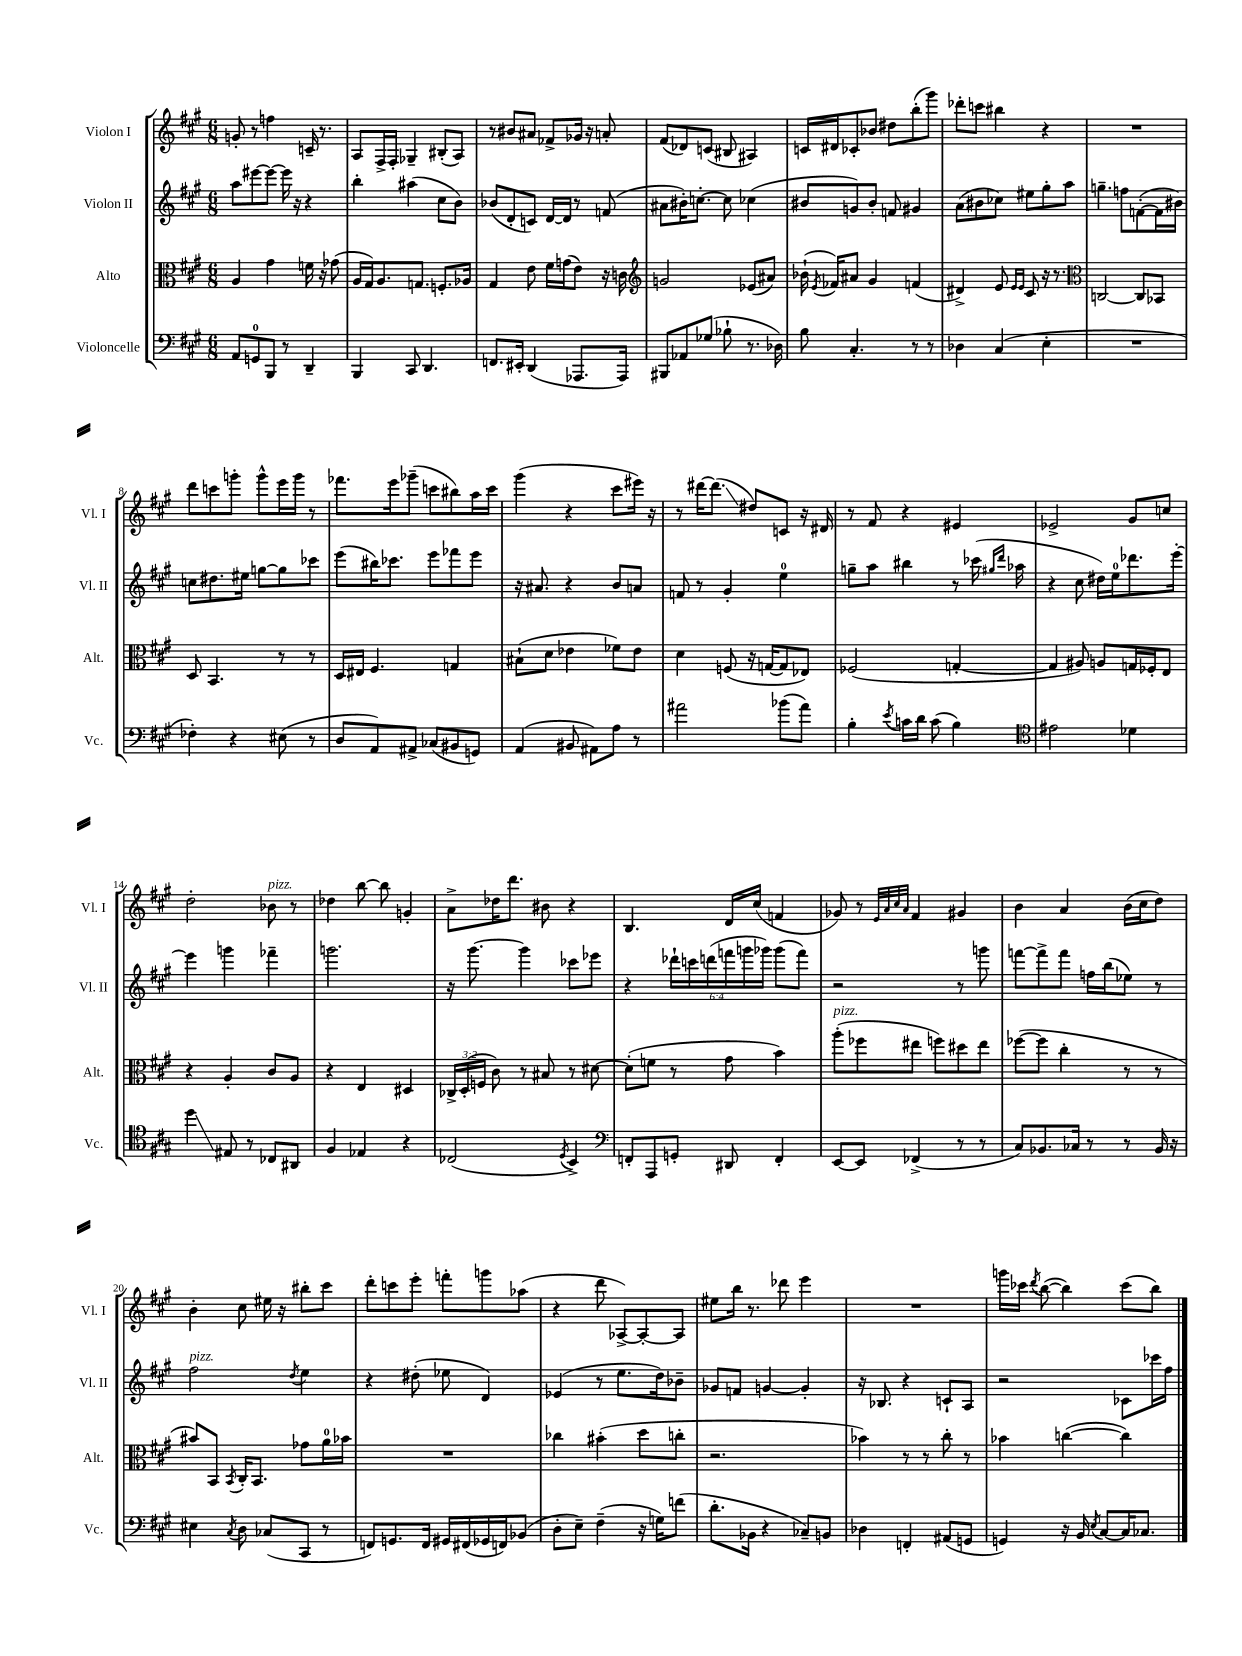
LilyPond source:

<<
\new StaffGroup <<
\new Staff = "s0" \with { instrumentName = "Violon I" shortInstrumentName = "Vl. I" } {
    \clef treble \key a \major \numericTimeSignature \time 6/8
    \autoBeamOff g'8-. r8 f''4 c'16-- r8. |
    a8[ fis16-> fis16]-. ges4-- bis8[-.( a8]) |
    r8 bis'8[ ais'8] fes'8[-> ges'16] r16 a'8-. |
    fis'8[( des'8) c'8]( bis8 ais4) |
    c'16[ dis'16 ces'8-. bes'8] dis''8[ b''8-.( gis'''8]) |
    des'''8[-. c'''8] bis''4 r4 |
    R2. |
    d'''8[ c'''8 g'''8]-. g'''8[-^ e'''16 g'''16] r8 |
    fes'''8.[ e'''16 ges'''8]--( c'''8[ bis''8) a''16 c'''16] |
    gis'''4( r4 cis'''8[ eis'''16]) r16 |
    r8 dis'''16[~ dis'''8.]\glissando( dis''8[) c'8] r16 dis'16 |
    r8 fis'8 r4 eis'4 |
    ees'2-> gis'8[ c''8] |
    d''2-. bes'8^\markup { \italic "pizz." } r8 |
    des''4 b''8~ b''8 g'4-. |
    a'8[-> des''16 d'''8.] bis'8 r4 |
    b4. d'16[ cis''16]( f'4 |
    ges'8) r8 \grace { e'32[ a'32 cis''32 a'32] } fis'4 gis'4 |
    b'4 a'4 b'16[( cis''16 d''8]) |
    b'4-. cis''8 eis''16 r16 bis''8[-. cis'''8] |
    d'''8[-. c'''8 e'''8]-. f'''8[-. g'''8 aes''8]( |
    r4 d'''8 aes8[~->) aes8~-. aes8] |
    eis''8[ b''16] r8. des'''8 e'''4 |
    R2. |
    g'''16[ ces'''16] \acciaccatura { d'''8 } b''8~( b''4) ces'''8[( b''8]) \bar "|." |
}
\new Staff = "s1" \with { instrumentName = "Violon II" shortInstrumentName = "Vl. II" } {
    \clef treble \key a \major \numericTimeSignature \time 6/8 \override Staff.TupletNumber.text = #tuplet-number::calc-fraction-text
    \autoBeamOff a''8[ eis'''8~ eis'''8]~ eis'''16 r16 r4 |
    b''4-. ais''4( cis''8[ b'8]) |
    bes'8[( d'8-. c'8]) d'16[~ d'16] r8 f'8( |
    ais'8[ bis'16-.) c''8.]~-. c''8 ces''4( |
    bis'8[ g'8) bis'8]-. f'8 gis'4 |
    a'8[( bis'8 ces''8]) eis''8[ gis''8-. a''8] |
    g''4.-- f''8[ f'8~-.( f'16 bis'16]) |
    c''8[ dis''8. eis''16] g''8[~ g''8 ces'''8] |
    e'''8[( bis''16) ces'''8.] e'''8[ fes'''8 e'''8] |
    r16 ais'8. r4 b'8[ a'8] |
    f'8 r8 gis'4-. e''4-0 |
    g''8[-- a''8] bis''4 r8 ces'''16( \grace { gis''16[ d'''16] } aes''16 |
    r4 cis''8 dis''16[) e''16-0 des'''8. e'''16]~-. |
    e'''4 g'''4 fes'''4-- |
    g'''2. |
    r16 gis'''8.~ gis'''4 ces'''8[ ees'''8] |
    r4 \tuplet 6/4 { des'''16[-! c'''16 d'''16( f'''16 g'''16 ges'''16]) } ges'''8[( f'''8]) |
    r2 r8 g'''8 |
    f'''8[~ f'''8-> f'''8] f''16[ b''16( ees''8]) r8 |
    fis''2^\markup { \italic "pizz." } \acciaccatura { d''8 } e''4 |
    r4 dis''8-.( ees''8 d'4) |
    ees'4( r8 e''8.[ d''16) bes'8]-- |
    ges'8[ f'8] g'4~ g'4-. |
    r16 bes8. r4 c'8[-! a8] |
    r2 ces'8[ ces'''16 fis''16] \bar "|." |
}
\new Staff = "s2" \with { instrumentName = "Alto" shortInstrumentName = "Alt." } {
    \clef alto \key a \major \numericTimeSignature \time 6/8 \override Staff.TupletNumber.text = #tuplet-number::calc-fraction-text
    \autoBeamOff a4 gis'4 f'16 r16 ges'8( |
    a16[ gis16) a8. g8.] f8.[-. aes16] |
    gis4 e'8 fis'16[ g'16( e'8]) r16 c'16 |
    \clef treble g'2 ees'8[( ais'8]) |
    bes'16-!( \acciaccatura { e'8 } fes'16[) ais'8] gis'4 f'4( |
    dis'4->) e'8 \grace { e'16[ e'16] } cis'8 r16 r8. |
    \clef alto c2~ c8[ bes,8] |
    d8 b,4. r8 r8 |
    d16[ eis16] fis4. g4 |
    bis8[-!( d'8] ees'4 fes'8[) ees'8] |
    d'4 f8( r16 g16[~ g8 ees8]) |
    fes2( g4~-. |
    g4 ais8) a8[ g16 fes16-. e8] |
    r4 a4-. cis'8[ a8] |
    r4 e4 dis4 |
    \tuplet 3/2 { ces16[-> d16-.( f16] } cis'8) r8 bis8 r8 dis'8~ |
    dis'8[-.( f'8] r8 gis'8 b'4) |
    a''8[-.^\markup { \italic "pizz." }( fes''8 eis''8] f''8[) dis''8 eis''8] |
    fes''8[~( fes''8] cis''4-. r8 r8 |
    bis'8[) b,8] \acciaccatura { b,8 } cis16[-. b,8.] ges'8[ a'16-0 bes'16] |
    R2. |
    ces''4 bis'4-.( d''8[ c''8]-. |
    r2. |
    bes'4) r8 r8 cis''8-. r8 |
    bes'4 c''4~( c''4) \bar "|." |
}
\new Staff = "s3" \with { instrumentName = "Violoncelle" shortInstrumentName = "Vc." } {
    \clef bass \key a \major \numericTimeSignature \time 6/8
    \autoBeamOff a,8[ g,8-0 b,,8] r8 d,4-- |
    b,,4 cis,8 d,4. |
    f,8.[ eis,16]-. d,4( aes,,8.[ aes,,16]) |
    bis,,8[ aes,8 ges8]( bes8-! r8. des16) |
    b8 cis4.-. r8 r8 |
    des4 cis4( e4-. |
    R2. |
    fes4-.) r4 eis8( r8 |
    d8[ a,8) ais,8]-> ces8[( bis,8 g,8]) |
    a,4( bis,8 ais,8[) a8] r8 |
    ais'2 bes'8[( ais'8]) |
    b4-. \acciaccatura { e'8 } c'16[ d'16] c'8( b4) |
    \clef tenor eis'2 des'4 |
    d''4\glissando eis8 r8 ces8[ ais,8] |
    fis4 ees4 r4 |
    ces2( \acciaccatura { d8 } b,4->) |
    \clef bass f,8[-. a,,8 g,8]-. dis,8 f,4-. |
    e,8[~ e,8] fes,4->( r8 r8 |
    cis8[) bes,8. ces16] r8 r8 bes,16 r16 |
    eis4 \acciaccatura { cis8 } d8 ces8[( cis,8] r8 |
    f,8[) g,8. f,16] gis,16[ fis,16( ges,16 f,16) bes,8]( |
    d8[-. e8]--) fis4--( r16 g16[) f'8]( |
    d'8.[-. bes,16] r4 ces8[--) b,8] |
    des4 f,4-. ais,8[( g,8] |
    g,4) r16 b,16 \acciaccatura { e8 } cis8[~ cis16 ces8.] \bar "|." |
}
>>
>>
